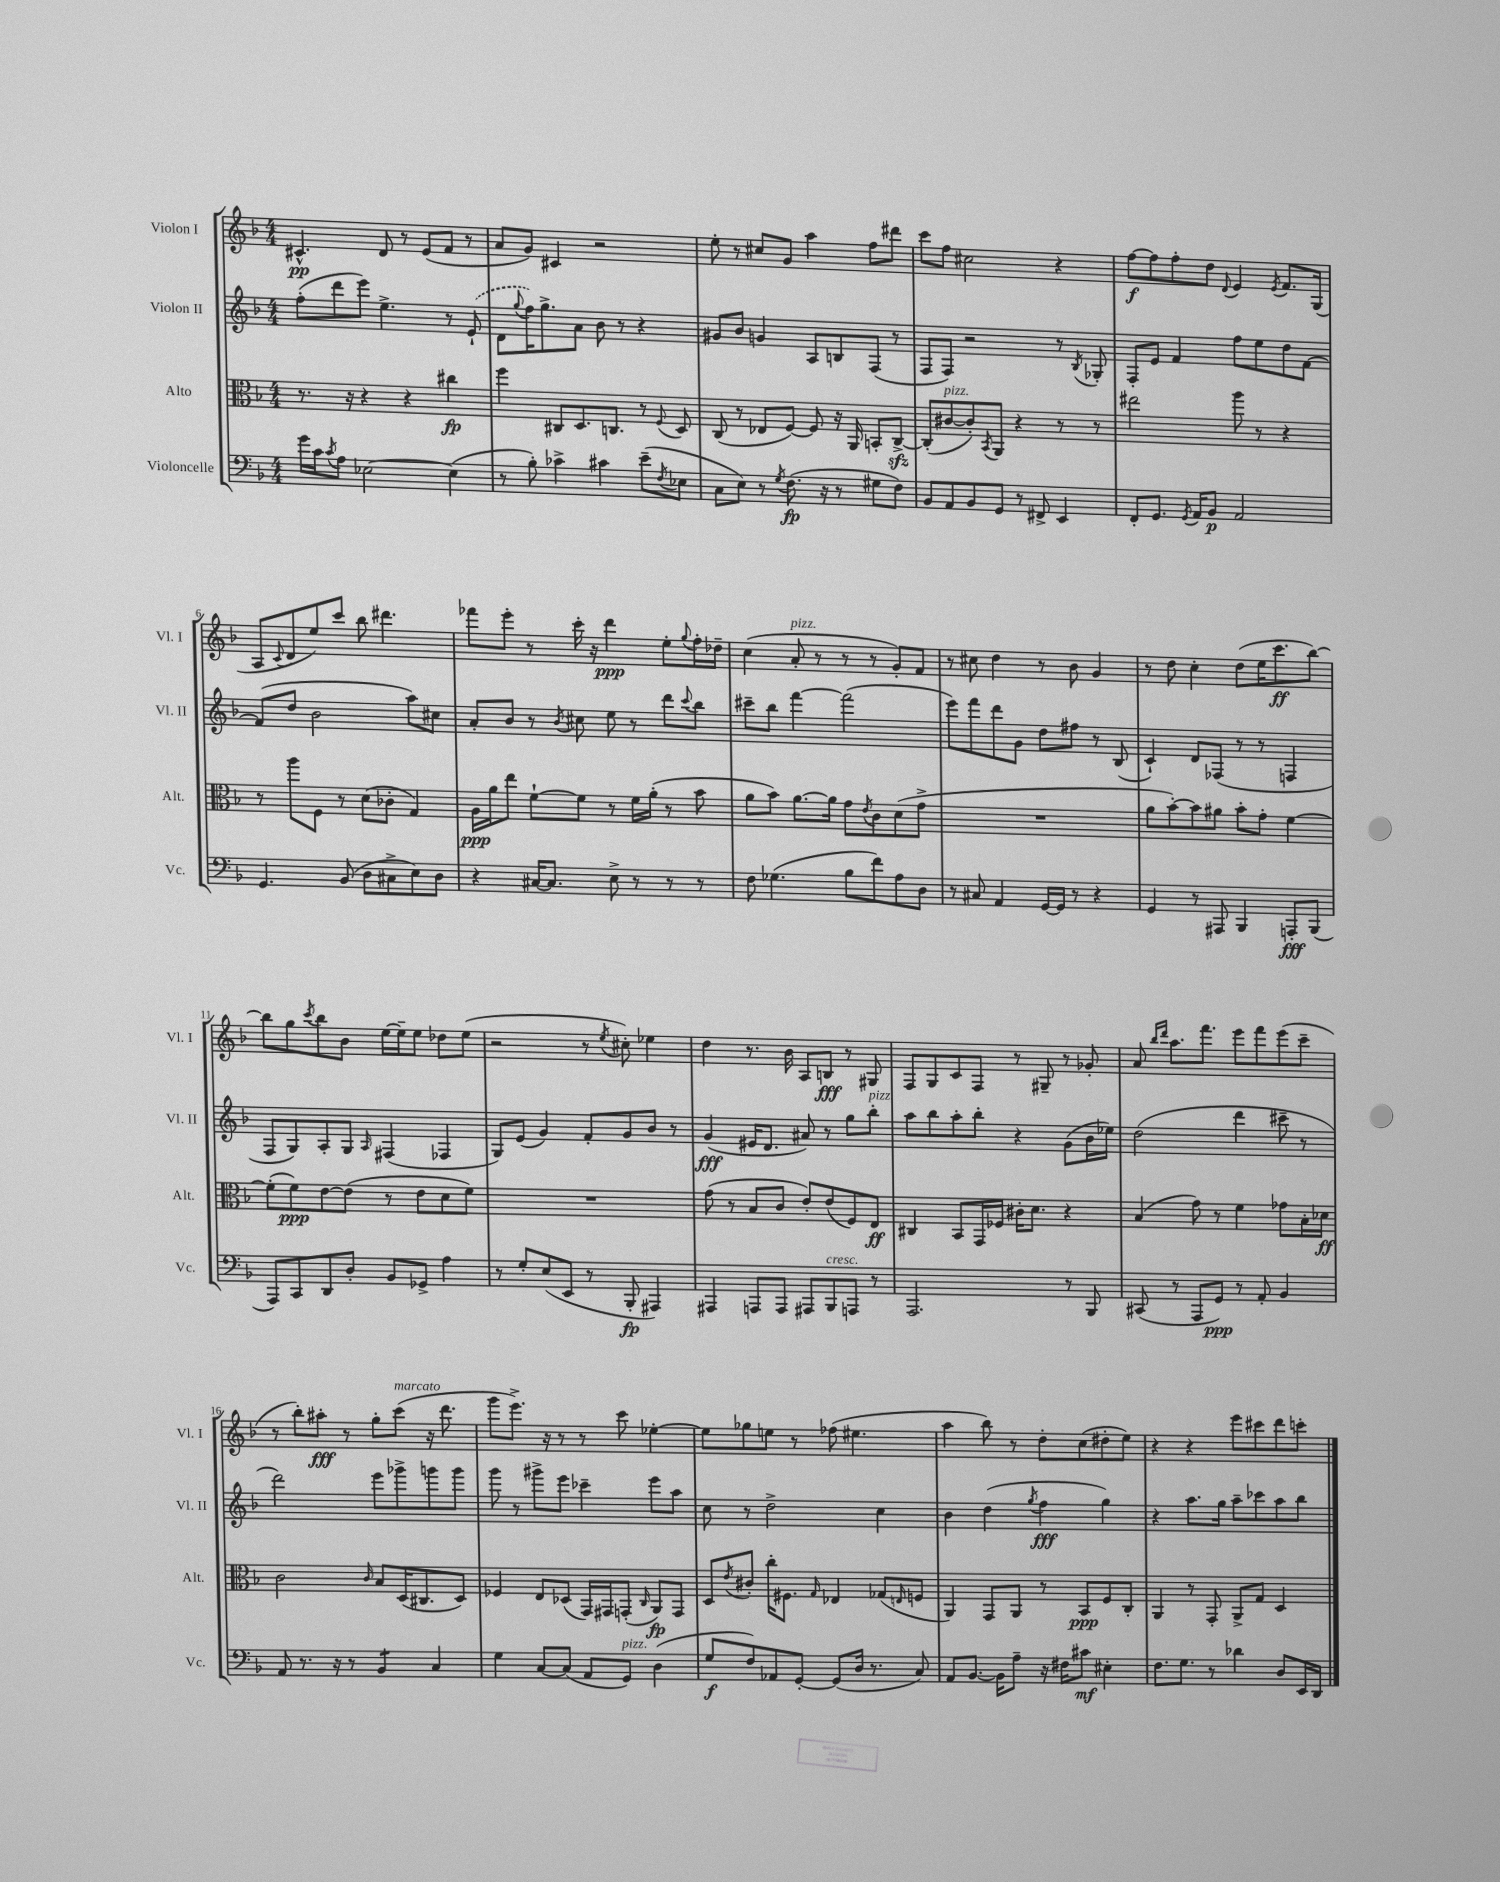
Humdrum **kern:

**kern	**kern	**kern	**kern
*staff4	*staff3	*staff2	*staff1
*clefF4	*clefC3	*clefG2	*clefG2
*k[b-]	*k[b-]	*k[b-]	*k[b-]
*M4/4	*M4/4	*M4/4	*M4/4
16g	8.r	(8ff'	4.c#^^
16c	.	.	.
8qc	.	.	.
8A	.	8ddd	.
.	16r	.	.
[2E-	4r	8eee)	.
.	.	4.ee^	8d
.	4r	.	8r
.	.	.	(8e
(4E-]	4cc#	8r	8f
.	.	(8e`	8r
=	=	=	=
8r	4ff	8d	8a
.	.	8qqgg	.
8B-')	.	16ff)	8g)
.	.	8.gg^	.
4c-^	8C#	.	4c#
.	8.D	8a	.
4c#	.	8b-	2r
.	8.C	.	.
.	.	8r	.
(8e~	8r	4r	.
8qF	8qqF	.	.
8E-	8D	.	.
=	=	=	=
8C	(8C	8g#	8ee'
8E)	8r	8b-	8r
8r	8E-	4g	8cc#
8qG	.	.	.
(8.F	[8F)	.	8g
.	8F]	8A	4aa
16r	.	.	.
8r	16r	8B	.
.	16AA	.	.
8G#	8BB'	(8F	8ff
8F)	[8C^	8r	8ddd#
=	=	=	=
8BB-	(8C']	8F	8ccc
8AA	[8c#	8F)	8ff
8BB-	8c#'])	2r	2cc#
.	8qBB-	.	.
8GG	8AA	.	.
8r	4r	.	.
8FF#^	.	.	.
4EE	8r	8r	4r
.	.	8qB-	.
.	8r	8G-'	.
=	=	=	=
8FF'	2ee#	8F'	[8ff
8.GG	.	8e	8ff]
.	.	4f	8ff'
8qGG	.	.	.
16AA	.	.	.
8BB-	.	.	8dd
.	.	.	8qqd
2AA	8aa	8ff	4e
.	8r	8ee	.
.	.	.	8qe
.	4r	8dd	8.f
.	.	[8f	.
.	.	.	(16G
=	=	=	=
4.GG	8r	(8f]	8A
.	.	.	8qqc
.	8aa	8dd	8d
.	8F	2b-	8ee)
(8BB-	8r	.	8ccc
8D	(8d	.	8bb-
8C#^	8c-'	.	4.ddd#
8E)	4G)	8aa)	.
8D	.	8cc#	.
=	=	=	=
4r	16A	8a'	8fff-
.	16a	.	.
.	8ee	8b-	8eee'
[16C#	[8f`	8r	8r
8.C#]	.	.	.
.	.	8qb-	.
.	8f]	8cc#	16ccc'
.	.	.	16r
8E^	8r	8ee	4ddd
8r	16f	8r	.
.	(16a'	.	.
8r	8r	8ddd	8ee'
.	.	8qqccc	8qqgg
8r	8b-	8bb-	16ff'
.	.	.	16dd-~
=	=	=	=
8F	8a	8ccc#~	(4cc
(4.G-	8b-)	8bb-	.
.	[8.a	[4fff	8a'
.	.	.	8r
.	16a]	.	.
8B-	8g	(2fff]	8r
.	8qe	.	.
8f)	8c	.	8r
8A	(8d	.	8g')
8D	8g^	.	8f
=	=	=	=
8r	1r	8eee)	8r
8C#	.	8fff	8cc#
4AA	.	8ddd	4dd
.	.	8g	.
[16GG	.	8dd	8r
16GG]	.	.	.
8r	.	8ff#	8b-
4r	.	8r	4g
.	.	(8B-	.
=	=	=	=
4GG	8a	4c`)	8r
.	[8b-')	.	8dd
8r	8b-]	8d	4cc'
8AAA#	8a#	(8F-	.
4BBB-	8b-'	8r	(8dd
.	8g'	8r	16ee
.	.	.	8.ccc
8AAA'	[4f	4F	.
(8BBB-	.	.	[8bb-)
=	=	=	=
8AAA)	(8f']	8F	8bb-]
8CC	8f)	8G)	8gg
.	.	.	8qccc
8DD	[8e	8A'	8bb-
8D'	(8e]	8G	8b-
.	.	16qqA	.
8BB-	8r	(4F#	[16ee
.	.	.	16ee~]
8GG-^	8e	.	8ee
4A	8d	4F-	8dd-
.	8f)	.	(8ee
=	=	=	=
8r	1r	8G)	2r
8G'	.	(8e	.
(8E	.	4g)	.
8EE	.	.	.
8r	.	8f'	8r
.	.	.	8qee
8BBB-'	.	8g	8cc#')
4AAA#)	.	8b-	4ee-
.	.	8r	.
=	=	=	=
4AAA#	(8g	(4g	4dd
.	8r	.	.
8AAA	8B-	16e#	8.r
.	.	8.d	.
8AAA	8c	.	.
.	.	.	16b-
8AAA#	8e')	8a#)	8A
8BBB-	(8e	8r	8B
8AAA	8F)	8gg	8r
8r	8E	8bb-'	8G#
=	=	=	=
2.AAA	4C#	8aa	8F
.	.	8bb-	8G
.	8BB-	8aa'	8c
.	16GG	8bb-'	8F
.	16F-	.	.
.	16c#'	4r	8r
.	8.d	.	.
.	.	.	8G#~
8r	4r	(8g	8r
8BBB-	.	16b-	8g-'
.	.	16ee-)	.
=	=	=	=
(8CC#	(4B-	(2dd	8a
.	.	.	16qqbb-
.	.	.	16qqddd
8r	.	.	8.aa
8AAA	8g)	.	.
.	.	.	8.fff
8GG)	8r	.	.
8r	4f	4ddd	8eee
8AA'	.	.	8fff
4BB-	8g-	8ccc#~	(8eee
.	16B-'	8r	8ccc~
.	16d-	.	.
=	=	=	=
8AA	2c	2ddd)	8r
8.r	.	.	8bb-')
.	.	.	8aa#'
16r	.	.	.
8r	.	.	8r
.	16qqc	.	.
4BB-	8B-	8eee	8gg'
.	(16D	8ggg-^	(8ccc
.	8.C#	.	.
4C	.	8ggg	16r
.	.	.	8.ddd
.	8D)	8ggg	.
=	=	=	=
4G	4F-	8ggg	8ggg
.	.	8r	8.eee^)
[8C	8E	8ggg#^	.
.	.	.	16r
(8C]	(8D-	8eee	8r
8AA	16GG)	4ccc-~	8r
.	16GG#	.	.
8GG)	(8GG'	.	8ccc
.	16qqC	.	.
(4D	8AA)	8eee	[4ee-'
.	8GG	8aa	.
=	=	=	=
8G	8D	8cc	8ee-]
.	8qe	.	.
8F)	8c#'	8r	8gg-
8AA-	16cc'	2dd^	8ee
.	8.F#	.	.
[8GG'	.	.	8r
.	16qqG	.	.
(8GG]	4E-	.	(8ff-
16D	.	.	4.ee#
8.r	.	.	.
.	(8G-	4cc	.
.	16qqE	.	.
8C)	8F	.	.
=	=	=	=
8AA	4AA)	4b-	4aa
[8.BB-	.	.	.
.	8GG	(4dd	8bb-)
16BB-]	.	.	.
8A~	8AA	.	8r
.	.	8qgg	.
16r	8r	4ff	8dd'
16F#	.	.	.
8c#	8BB-	.	(8cc
4E#'	8F	4gg)	8dd#'
.	8C'	.	8ee)
=	=	=	=
8.F	4AA	4r	4r
8.G	.	.	.
.	8r	8.aa	4r
8r	8GG'	.	.
.	.	16gg	.
4d-	8AA^	8aa~	8eee
.	8G	8ccc-	8ccc#
8D	4D	8aa	8ddd
16EE	.	8bb-	8ccc'
16DD	.	.	.
==	==	==	==
*-	*-	*-	*-
